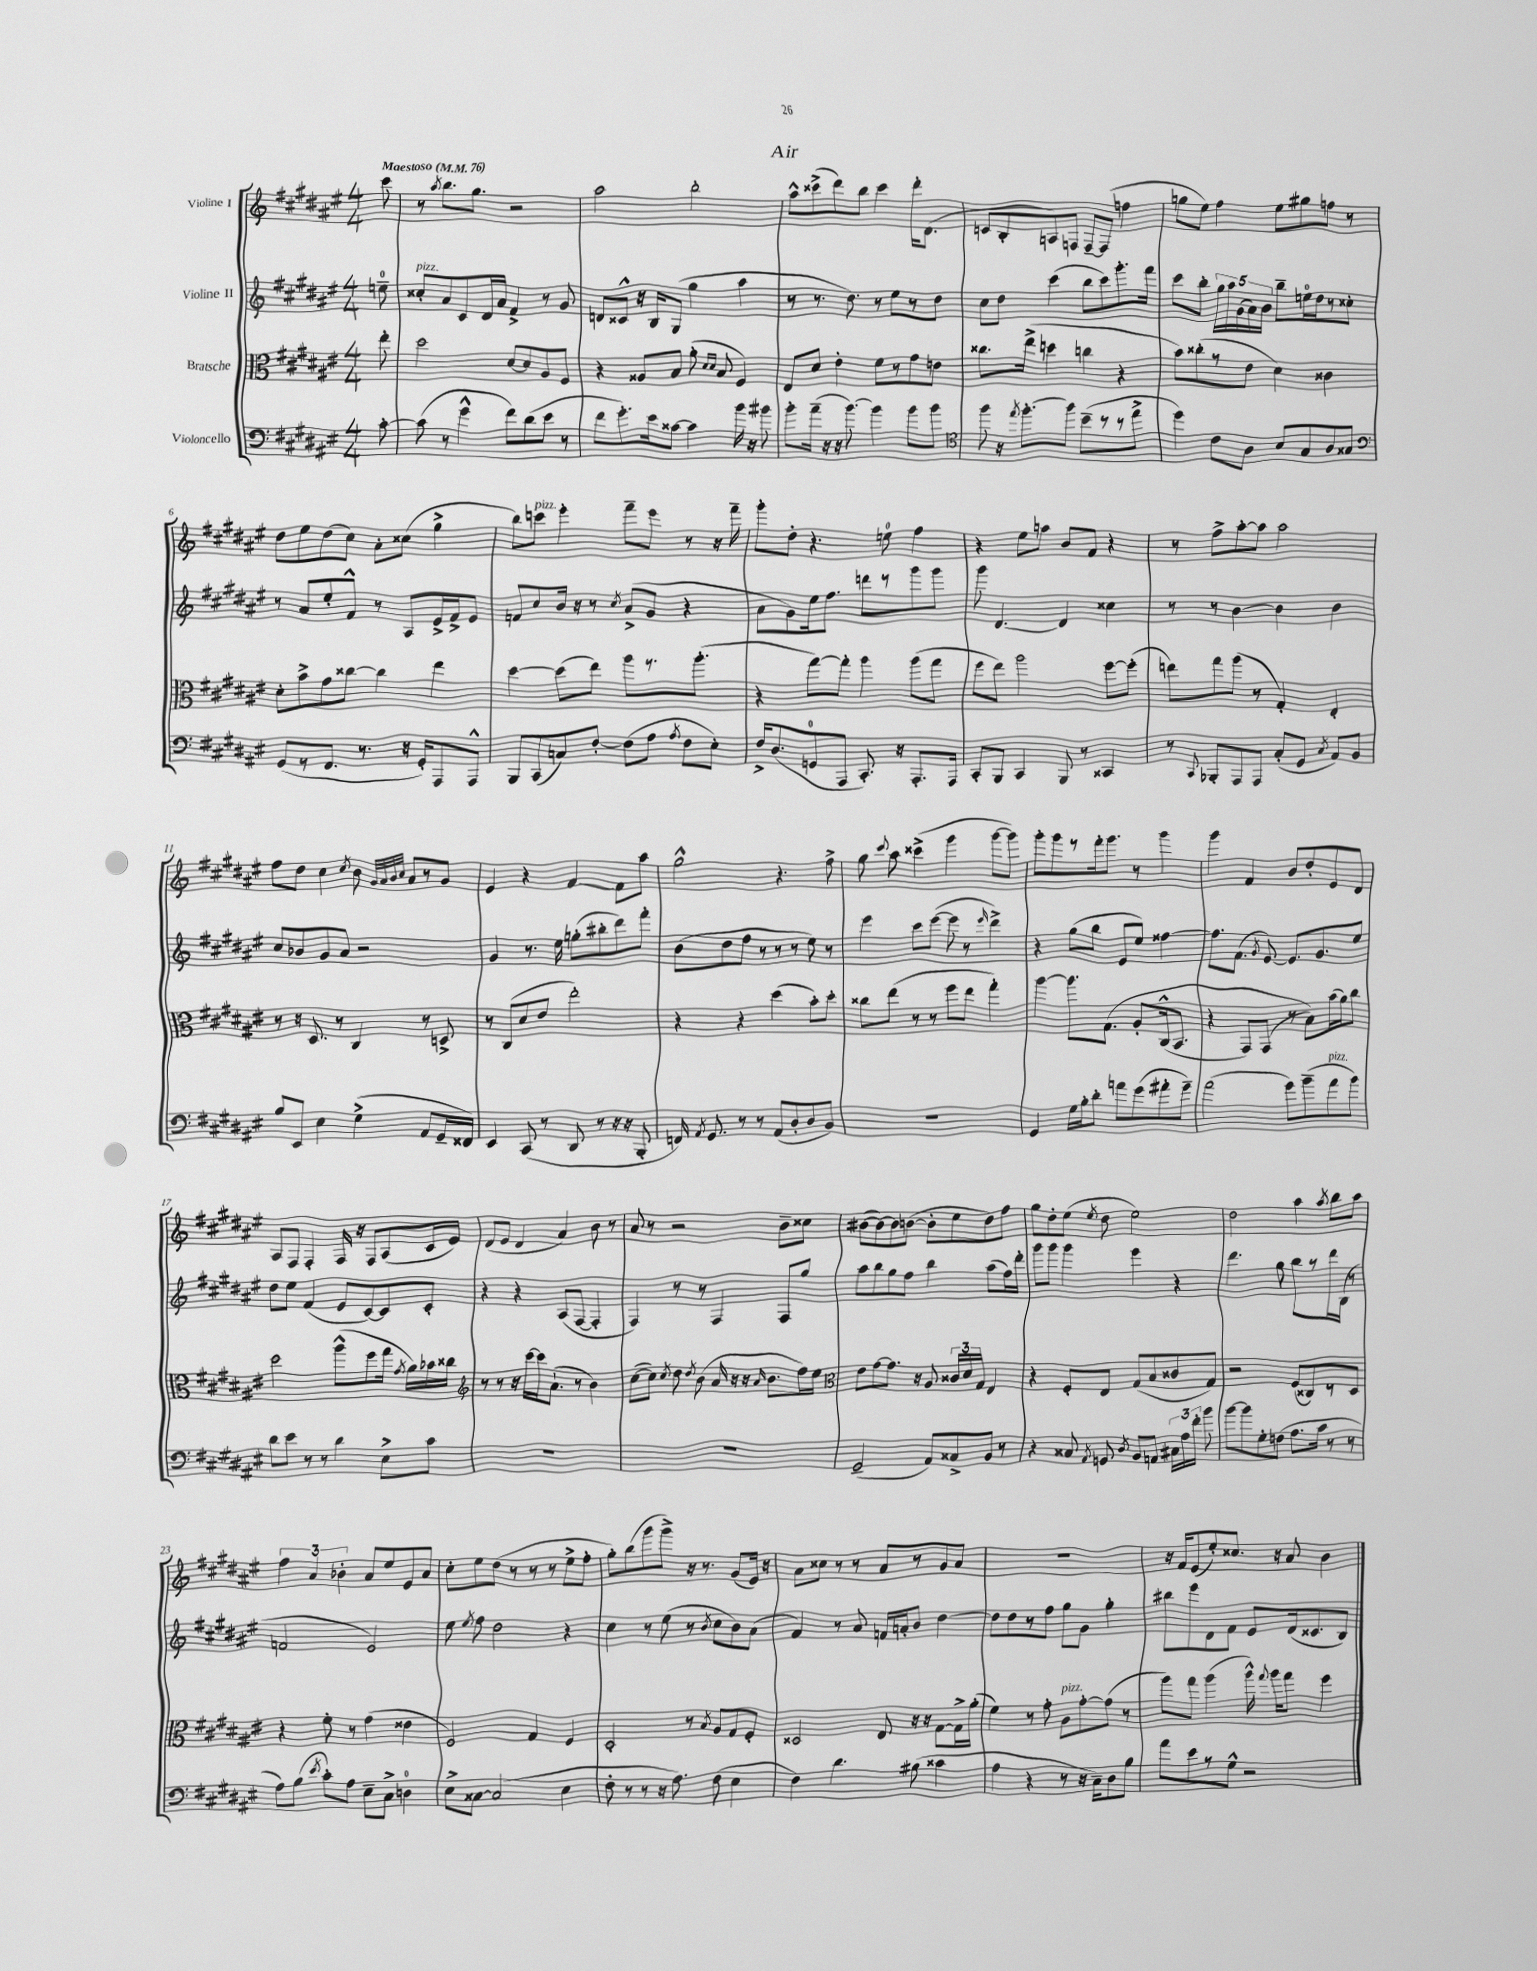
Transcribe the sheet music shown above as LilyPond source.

\header { title = "Air" }
<<
\new StaffGroup <<
\new Staff = "s0" \with { instrumentName = "Violine I" } {
    \clef treble \key fis \major \numericTimeSignature \time 4/4 \partial 8 \tempo "Maestoso" 4 = 76
    \autoBeamOff cis'''8 |
    r8 \acciaccatura { ais''8 } b''8.[ gis''8.] r2 |
    ais''2 b''2-. |
    ais''8[-^ cisis'''8->( dis'''8) b''8] cisis'''4 dis'''16[-. dis'8.]( |
    c'8[ b8-. a8) f8] f8[~-- f8]( f''4 |
    g''8[ eis''8]) fis''4 eis''8[ gis''8 f''8] r8 |
    dis''8[ eis''8 dis''8( cis''8]) ais'8[-. cisis''8]( gis''4-> |
    b''8[) c'''8]^\markup { \italic "pizz." } eis'''4-. fis'''8[-- eis'''8] r8 r16 fis'''16-- |
    gis'''8[-. dis''8]-. r4. e''8-0 fis''4 |
    r4 eis''8[ a''8] b'8[ fis'8] r4 |
    r8 fis''8[-> ais''8~-. ais''8] ais''2 |
    fis''8[ dis''8] cis''4 \acciaccatura { cis''8 } b'8 \grace { gis'32[ ais'32 b'32 cis''32] } ais'8[ r8 gis'8] |
    eis'4 r4 fis'4~ fis'8[ ais''8] |
    gis''2-^ r4. fis''8-> |
    gis''8 \appoggiatura { cis'''8 } ais''8 cisis'''4->( gis'''4 gis'''8[~ gis'''8]) |
    gis'''8[-. gis'''8 r8 fis'''16-. gis'''8.] r8 gis'''4 |
    gis'''4 fis'4 b'8[ dis''8-. eis'8 dis'8] |
    ais8[ fis8] fis4-. fis16 r16 fis8[ ais8( cis'16 eis'16]) |
    dis'8[( eis'8] dis'4 ais'4) b'8 r8 |
    ais'8 r8 r2 b'8[-- cisis''8] |
    bis'8[~( bis'8~) bis'8 b'8]~( b'8[-. eis''8 dis''8) fis''8] |
    gis''8[ dis''8-. eis''8]( \acciaccatura { eis''8 } dis''8 eis''2) |
    dis''2 ais''4 \acciaccatura { ais''8 } b''8[ ais''8] |
    \tuplet 3/2 { fis''4 ais'4 bes'4-. } ais'8[ eis''8 eis'8 ais'8] |
    cis''8[-. eis''8 dis''8]( r8 r8 r8 eis''8[-> fis''8]-. |
    gis''8[-.) b''8( gis'''8 gis'''8]->) r16 r8. gis'8[( eis'16]) r16 |
    ais'8[ cisis''8] r8 r8 ais'8[ r8 gis'8 ais'8] |
    R1 |
    r16 fis'16[ eis'8( eis''8-.) cisis''8.] r16 ais'8 b'4 \bar "|." |
}
\new Staff = "s1" \with { instrumentName = "Violine II" } {
    \clef treble \key fis \major \numericTimeSignature \time 4/4 \partial 8
    \autoBeamOff e''8-0-- |
    cisis''8[-.^\markup { \italic "pizz." } ais'8 cis'8 dis'16 ais'16] fis'4-> r8 gis'8 |
    d'8[ cisis'8]-^ r16 b16[ gis8]( gis''4 ais''4 |
    r8 r8. dis''8.) r8 eis''8[ r8 dis''8] |
    cis''8[ dis''8] cis'''4( b''8[ cis'''8) gis'''8.-. fis'''16] |
    cis'''8[ b''8]-. \tuplet 5/4 { gis''16[ ais''16 gis'16( ais'16) b'16] } b''8[-- e''16-0 dis''16 r8 cisis''8]-. |
    r8 ais'8[ eis''8-. fis'8]-^ r8 ais8[ eis'16-> fis'16-> eis'8] |
    f'8[ cis''8 b'16] r16 r8 \acciaccatura { cis''8 } ais'8[->( gis'8] r4 |
    ais'8[ gis'8) eis''16 fis''8.] d'''8[ r8 gis'''8 gis'''8] |
    gis'''8 dis'4.~ dis'4 cisis''4 |
    r8 r8 b'4~ b'4 b'4 |
    cis''8[ bes'8 gis'8 ais'8] r2 |
    gis'4 r8. eis''16 g''8[-.( bis''8-. dis'''8) fis'''8]-. |
    b'8[( dis''8 fis''8] r8 r8 r8 eis''8) r8 |
    eis'''4 cis'''8[ eis'''8]~( eis'''8 r8 \grace { eis'''16 } dis'''4->) |
    r4 gis''8[( b''8] eis'8[ eis''8]) fisis''4~ |
    fisis''8.[ fis'8.]( \acciaccatura { gis'8 } eis'8~) eis'8.[ gis'8. eis''8] |
    dis''8[ eis''8] fis'4( eis'8[ cis'8~) cis'8 cis'8]-. |
    r4 r4 ais8[( fis8]~ fis4-. |
    fis4) r8 r8 fis4 fis8[ gis''8] |
    ais''8[ b''8 gis''8 fis''8] b''4 ais''8[( fis''16) dis'''16]-. |
    gis'''8[ gis'''8] gis'''4 eis'''4 r4 |
    dis'''4. gis''8 b''8[ r8 dis'''16 b16]( r8 |
    f'2 eis'2) |
    eis''8 \acciaccatura { eis''8 } fis''8 dis''2 r4 |
    cis''4 r8 eis''8( r8 \acciaccatura { b'8 } cis''8[ b'8) ais'8]( |
    fis'4) r8 ais'8 f'16[ a'16-. b'8] dis''4~ |
    dis''8[ dis''8 r8 fis''8] gis''8[ gis'8] gis''4-. |
    bis''8[ eis'''8 dis'8 fis'8] eis'8[ dis'16( cisis'8. b8]) \bar "|." |
}
\new Staff = "s2" \with { instrumentName = "Bratsche" } {
    \clef alto \key fis \major \numericTimeSignature \time 4/4 \partial 8
    \autoBeamOff eis''8-. |
    dis''2 dis'8[~ dis'8 ais8 fis8] |
    r4 aisis8[ b8] ais'8-.( \grace { dis'16[ dis'16] } b8 fis4) |
    eis8[ dis'8] eis'4-. fis'8[ r8 gis'8 e'8] |
    cisis''8.[ eis''16]->( d''4 c''4 r4 |
    b'8[) cisis''8-.( r8 eis'8] dis'4) cisis'4 |
    dis'8[-. b'8-> gis'8 cisis''8]~ cisis''4 eis''4 |
    dis''4~ dis''8[( eis''8]) ais''8[ r8. ais''8.]-.( |
    r4 gis''8[~) gis''8]-. ais''4 ais''8[( gis''8] |
    fis''8[ eis''8]) ais''2 fis''8[~ fis''8]-.( |
    e''8[) gis''8 ais''8]( r8 gis4-.) eis4-. |
    r8 r16 dis8. r8 cis4 r8 d8-> |
    r8 cis8[( dis'8 eis'8] eis''2-.) |
    r4 r4 dis''4( b'8[-.) dis''8]-. |
    cisis''8[ eis''8]( r8 r8 fis''8[ eis''8] gis''4-.) |
    ais''4~ ais''8.[ gis8.]\( ais8[-. cis16-^( b,8.] |
    r4 gis,8[) gis,8]( r8 b8[)\) b'16( ais'16) cis''8] |
    dis''2 ais''8[-^( fis''8 gis''16] \acciaccatura { gis'8 } ais'16[) bes'16 cisis''16] |
    \clef treble r8 r8 r16 cis'''16[~ cis'''16 ais'8.]-!( r8 b'4) |
    cis''8[~( cis''8]) \acciaccatura { cis''8 } dis''8 \acciaccatura { dis''8 } b'8( ais'16 r16 r16 \grace { ais'16 } b'8.[ fis''16) eis''16] |
    \clef alto eis'8[ gis'8~ gis'8.] r16 ais8 \tuplet 3/2 { cisis'16[ dis'16 gis16] } eis4 |
    r4 fis8[-. eis8] gis8[( b8 cisis'8 gis8]) |
    r2 fis8[( cisis8) r8 dis8] |
    r4 fis'8-. r8 gis'4( eisis'4 |
    fis2) gis4 fis4 |
    dis2-. r8 \acciaccatura { b8 } ais8[ gis8 fis8]-. |
    disis2 eis8 r16 r16 gis8[~ gis16-> ais'16]-.( |
    fis'4) r8 gis'8-. ais8[^\markup { \italic "pizz." } gis'8~-. gis'8]( r8 |
    ais''8[) gis''8] ais''4( ais''16-^) \appoggiatura { gis''8 } ais''16[ gis''8] fis''4 \bar "|." |
}
\new Staff = "s3" \with { instrumentName = "Violoncello" } {
    \clef bass \key fis \major \numericTimeSignature \time 4/4 \partial 8
    \autoBeamOff cis'8~-. |
    cis'8( r8 gis'4-^ fis'8[) dis'8( eis'8] r8 |
    fis'8[ gis'8.-.) eis'16 cisis'8]~ cisis'4 b'16 r16 bis'8 |
    b'8[-. ais'16]--( r16 r16 b'8.~) b'4 b'8[ b'8] |
    \clef tenor fis''8 r16 \acciaccatura { eis''8 } fis''8.[~-. fis''8] b'8[--( r8 r8 eis''8]-> |
    dis''4) cis'8[ ais8] b8[ gis8 ais8 gisis8] |
    \clef bass gis,8[( r8 fis,8.] r8. r16 gis,16[-.) ais,,8 ais,,8]-^ |
    b,,8[ cis,8( c8) fis8]~-. fis8[( ais8] \acciaccatura { ais8 } fis8[ eis8]-.) |
    fis16[-> dis8.( g,8-0 ais,,8] cis,8.-.) r16 ais,,8.[-. ais,,16] |
    cis,8[-. b,,8] cis,4 b,,8 r8 cisis,4 |
    r8 \appoggiatura { cis,8 } bes,,8[-. ais,,8 ais,,8] cis8[-.( gis,8] \acciaccatura { cis8 } ais,8[) b,8] |
    b8[ eis,8] eis4 gis4->( ais,8[ gis,16-- fisis,16]) |
    eis,4 cis,8( r8 dis,8 r8 r16 r16 b,,8-. |
    f,16) \acciaccatura { ais,8 } gis,8. r8 r8 ais,8[( dis8-. dis8 b,8]) |
    R1 |
    gis,4 gis16[ b16-. dis'8]-. a'8[ gis'8( ais'8-. gis'8]--) |
    ais'2( gis'8[) b'8--( ais'8^\markup { \italic "pizz." } b'8]) |
    dis'8[ eis'8] r8 r8 dis'4 eis8[-> cis'8] |
    R1 |
    R1 |
    gis,2--( ais,8[) cisis8-> b,8] r8 |
    r4 cisis8 \acciaccatura { ais,8 } g,8 \acciaccatura { dis8 } b,8[ a,8] \tuplet 3/2 { cis16[ ais16 fis'16]-. } b'8 |
    b'8[~ b'8 gis8-. f8]( ais8.[ cis'16] r8 r8 |
    ais8[) b8]( \acciaccatura { eis'8 } cis'8[-.) ais8] eis8[-- cis8]-> d4-0 |
    eis8[-> cisis8]~ cisis2( eis4 |
    fis8-. r8 r8 r16 ais8.) fis8( eis4 |
    fis4) dis'4. bis8( cisis'4 |
    ais4 r4 r8 r16 cis16[--) dis8 b8] |
    ais'8[ eis'8 r8 gis8]-^ r2 \bar "|." |
}
>>
>>
